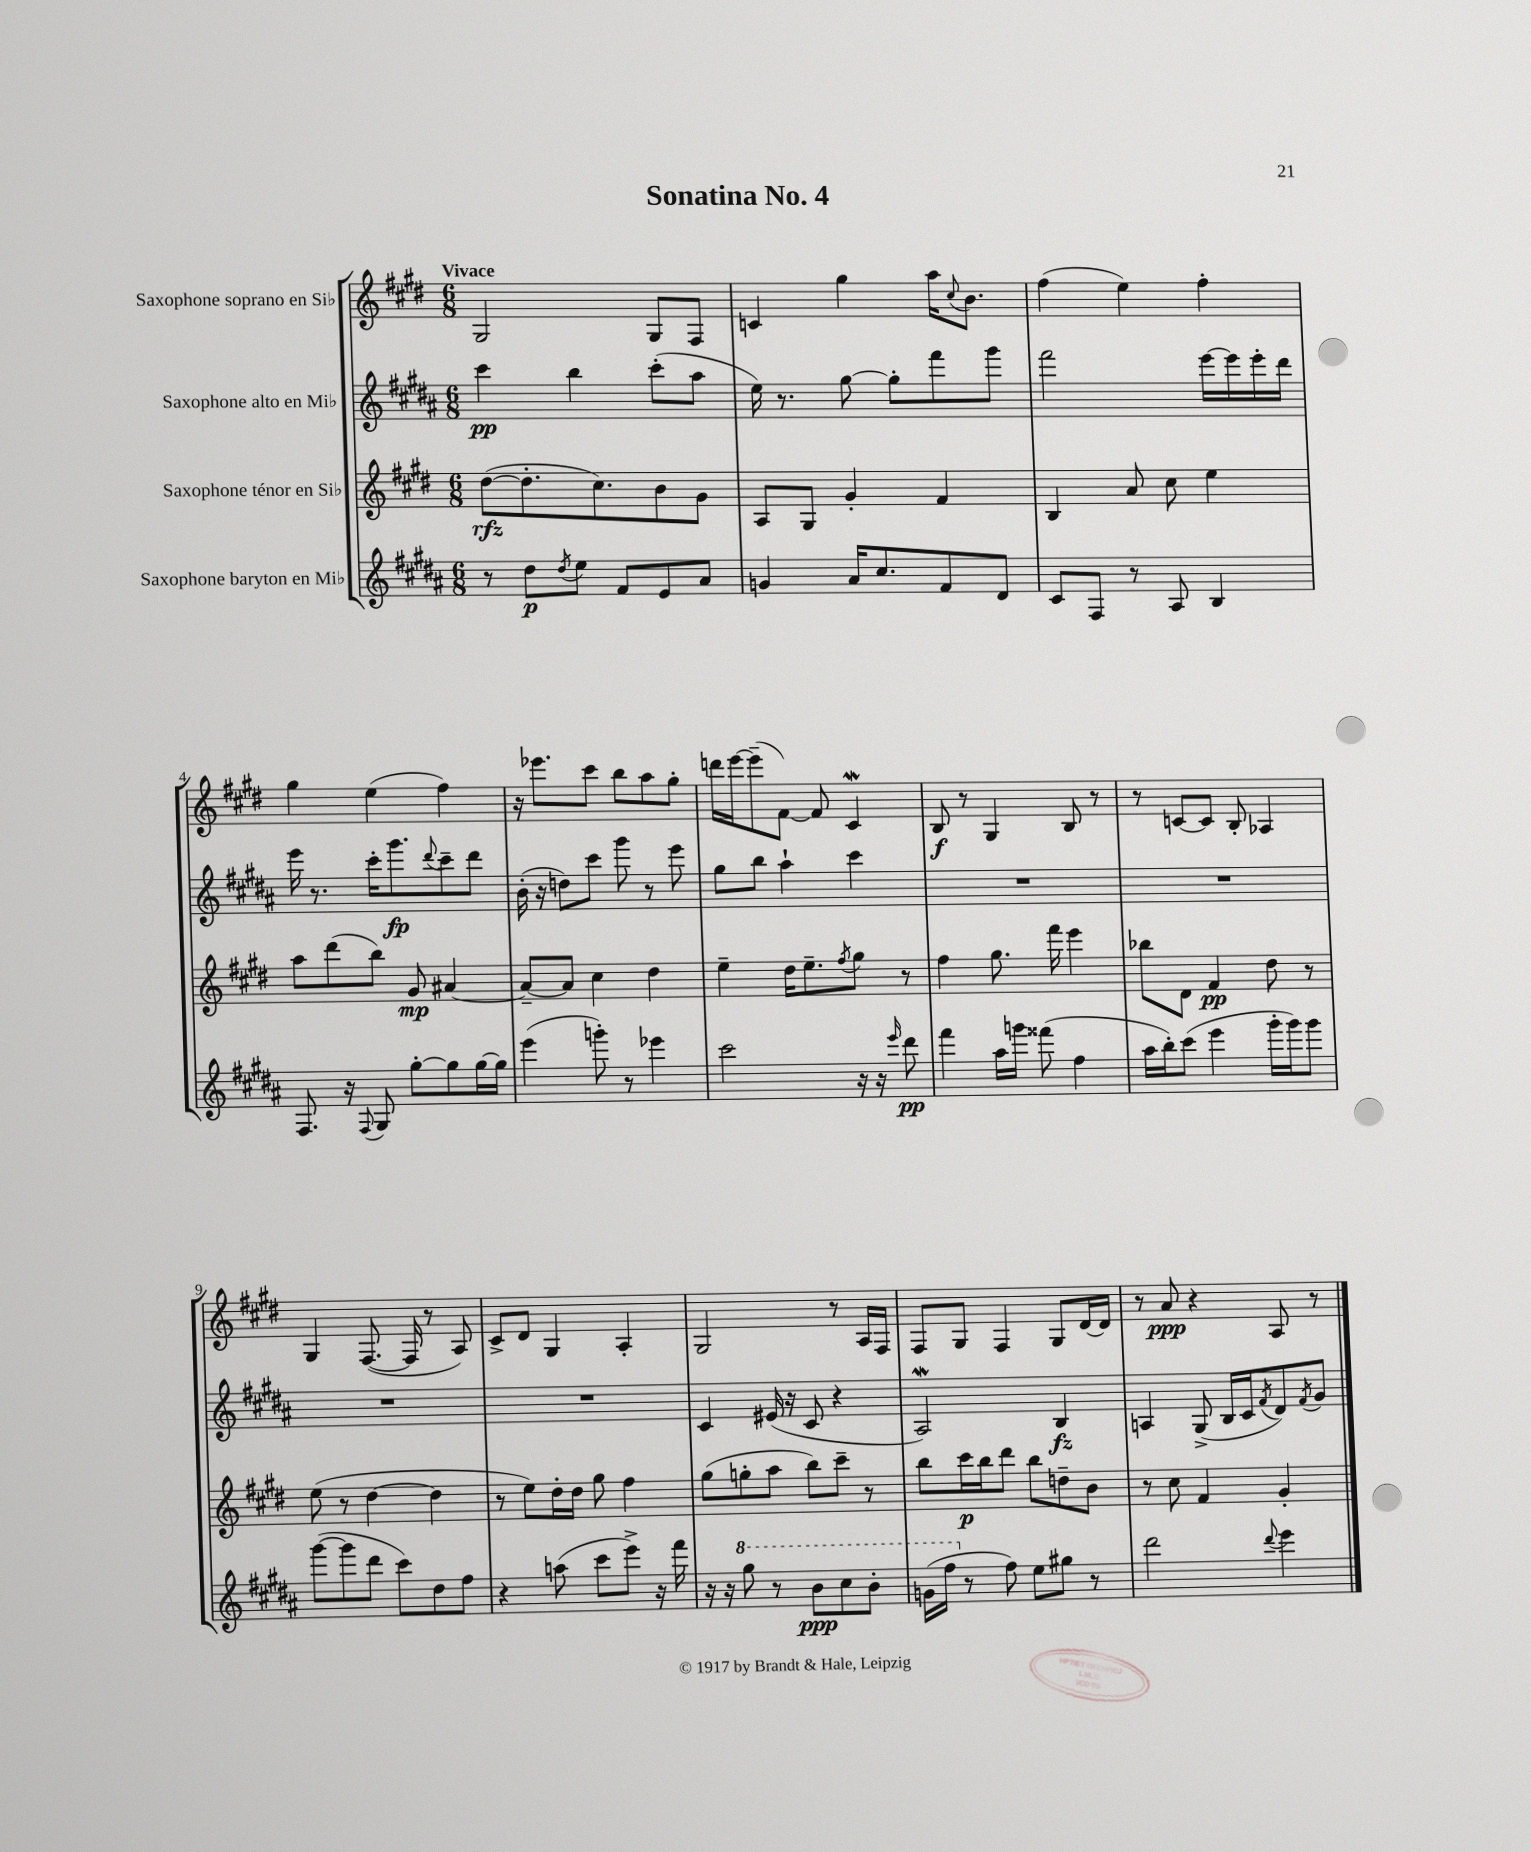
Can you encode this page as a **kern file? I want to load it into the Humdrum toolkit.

**kern	**kern	**kern	**kern
*staff4	*staff3	*staff2	*staff1
*clefG2	*clefG2	*clefG2	*clefG2
*k[f#c#g#d#a#]	*k[f#c#g#d#]	*k[f#c#g#d#a#]	*k[f#c#g#d#]
*M6/8	*M6/8	*M6/8	*M6/8
8r	([8dd#	4ccc#	2G#
8dd#	8.dd#']	.	.
8qdd#	.	.	.
8ee	.	4bb	.
.	8.cc#)	.	.
8f#	.	.	.
8e	8b	(8ccc#'	8G#
8a#	8g#	8aa#	8F#
=	=	=	=
4g	8A	16ee)	4c
.	.	8.r	.
.	8G#	.	.
16a#	4g#'	[8gg#	4gg#
8.cc#	.	.	.
.	.	8gg#']	.
8f#	4f#	8fff#	16aa
.	.	.	8qqcc#
.	.	.	8.b
8d#	.	8ggg#	.
=	=	=	=
8c#	4B	2fff#	(4ff#
8F#	.	.	.
8r	8a	.	4ee)
8A#	8cc#	.	.
4B	4ee	[16eee	4ff#'
.	.	16eee]	.
.	.	16eee'	.
.	.	16ddd#	.
=	=	=	=
8.F#	8aa	16eee	4gg#
.	.	8.r	.
.	(8ddd#	.	.
16r	.	.	.
8qqF#	.	.	.
8G#	8bb)	16ccc#'	(4ee
.	.	8.ggg#	.
[8gg#'	8g#	.	.
.	.	8qqddd#	.
8gg#]	[4a#	8ccc#~	4ff#)
[16gg#	.	8ddd#	.
16gg#]	.	.	.
=	=	=	=
(4eee	8a#~_	(16b'	16r
.	.	16r	8.eee-
.	8a#]	8dd)	.
8ggg')	4cc#	8ccc#	8ccc#
8r	.	8ggg#	8bb
4eee-	4dd#	8r	8aa
.	.	8eee	8gg#'
=	=	=	=
2ccc#	4ee~	8gg#	16ddd
.	.	.	[16eee
.	.	8bb	(8eee~]
.	16dd#	4aa#`	[8f#)
.	8.ee~	.	.
.	.	.	8f#]
.	8qff#	.	.
16r	8gg#	4ccc#	4c#
16r	.	.	.
16qqeee	.	.	.
8ddd#	8r	.	.
=	=	=	=
4fff#	4ff#	2.r	8B
.	.	.	8r
16aa#	8.gg#	.	4G#
16ggg	.	.	.
(8fff##	.	.	.
.	16fff#	.	.
4ff#	4eee	.	8B
.	.	.	8r
=	=	=	=
16aa#	8bb-	2.r	8r
16bb')	.	.	.
(8ccc#	8d#	.	[8c
4eee	4f#	.	8c]
.	.	.	8B'
16ggg#'	8dd#	.	4A-
16ggg#)	.	.	.
8ggg#	8r	.	.
=	=	=	=
([8ggg#	(8ee	2.r	4G#
8ggg#]	8r	.	.
8ddd#	[4dd#	.	([8.F#
8ccc#)	.	.	.
.	.	.	16F#]
8dd#	4dd#]	.	8r
8ff#	.	.	8A)
=	=	=	=
4r	8r	2.r	8c#^
.	8ee)	.	8d#
(8aa	16dd#'	.	4G#
.	16dd#	.	.
8ccc#	8gg#	.	.
8eee^)	4ff#	.	4A'
16r	.	.	.
16fff#	.	.	.
=	=	=	=
16r	(8gg#	4c#	2G#
16r	.	.	.
8ggg#	8gg'	.	.
8r	8aa	(16e#	.
.	.	16r	.
8bb	8bb)	8c#	.
8ccc#	8ccc#~	4r	8r
8bb'	8r	.	16A
.	.	.	16F#
=	=	=	=
(16gg	8bb	2A#)	8F#
16fff#	.	.	.
8r	16ccc#	.	8G#
.	16bb	.	.
8ff#)	8ddd#	.	4F#
8ee	8bb	.	.
8gg#	8dd~	4B	8G#
8r	8b	.	[16d#
.	.	.	16d#]
=	=	=	=
2ddd#	8r	4A	8r
.	8cc#	.	8a
.	4f#	(8G#^	4r
.	.	16B	.
.	.	16c#	.
8qqddd#	.	8qf#	.
4eee	4g#'	8d#)	8A
.	.	8qf#	.
.	.	8g#	8r
==	==	==	==
*-	*-	*-	*-
